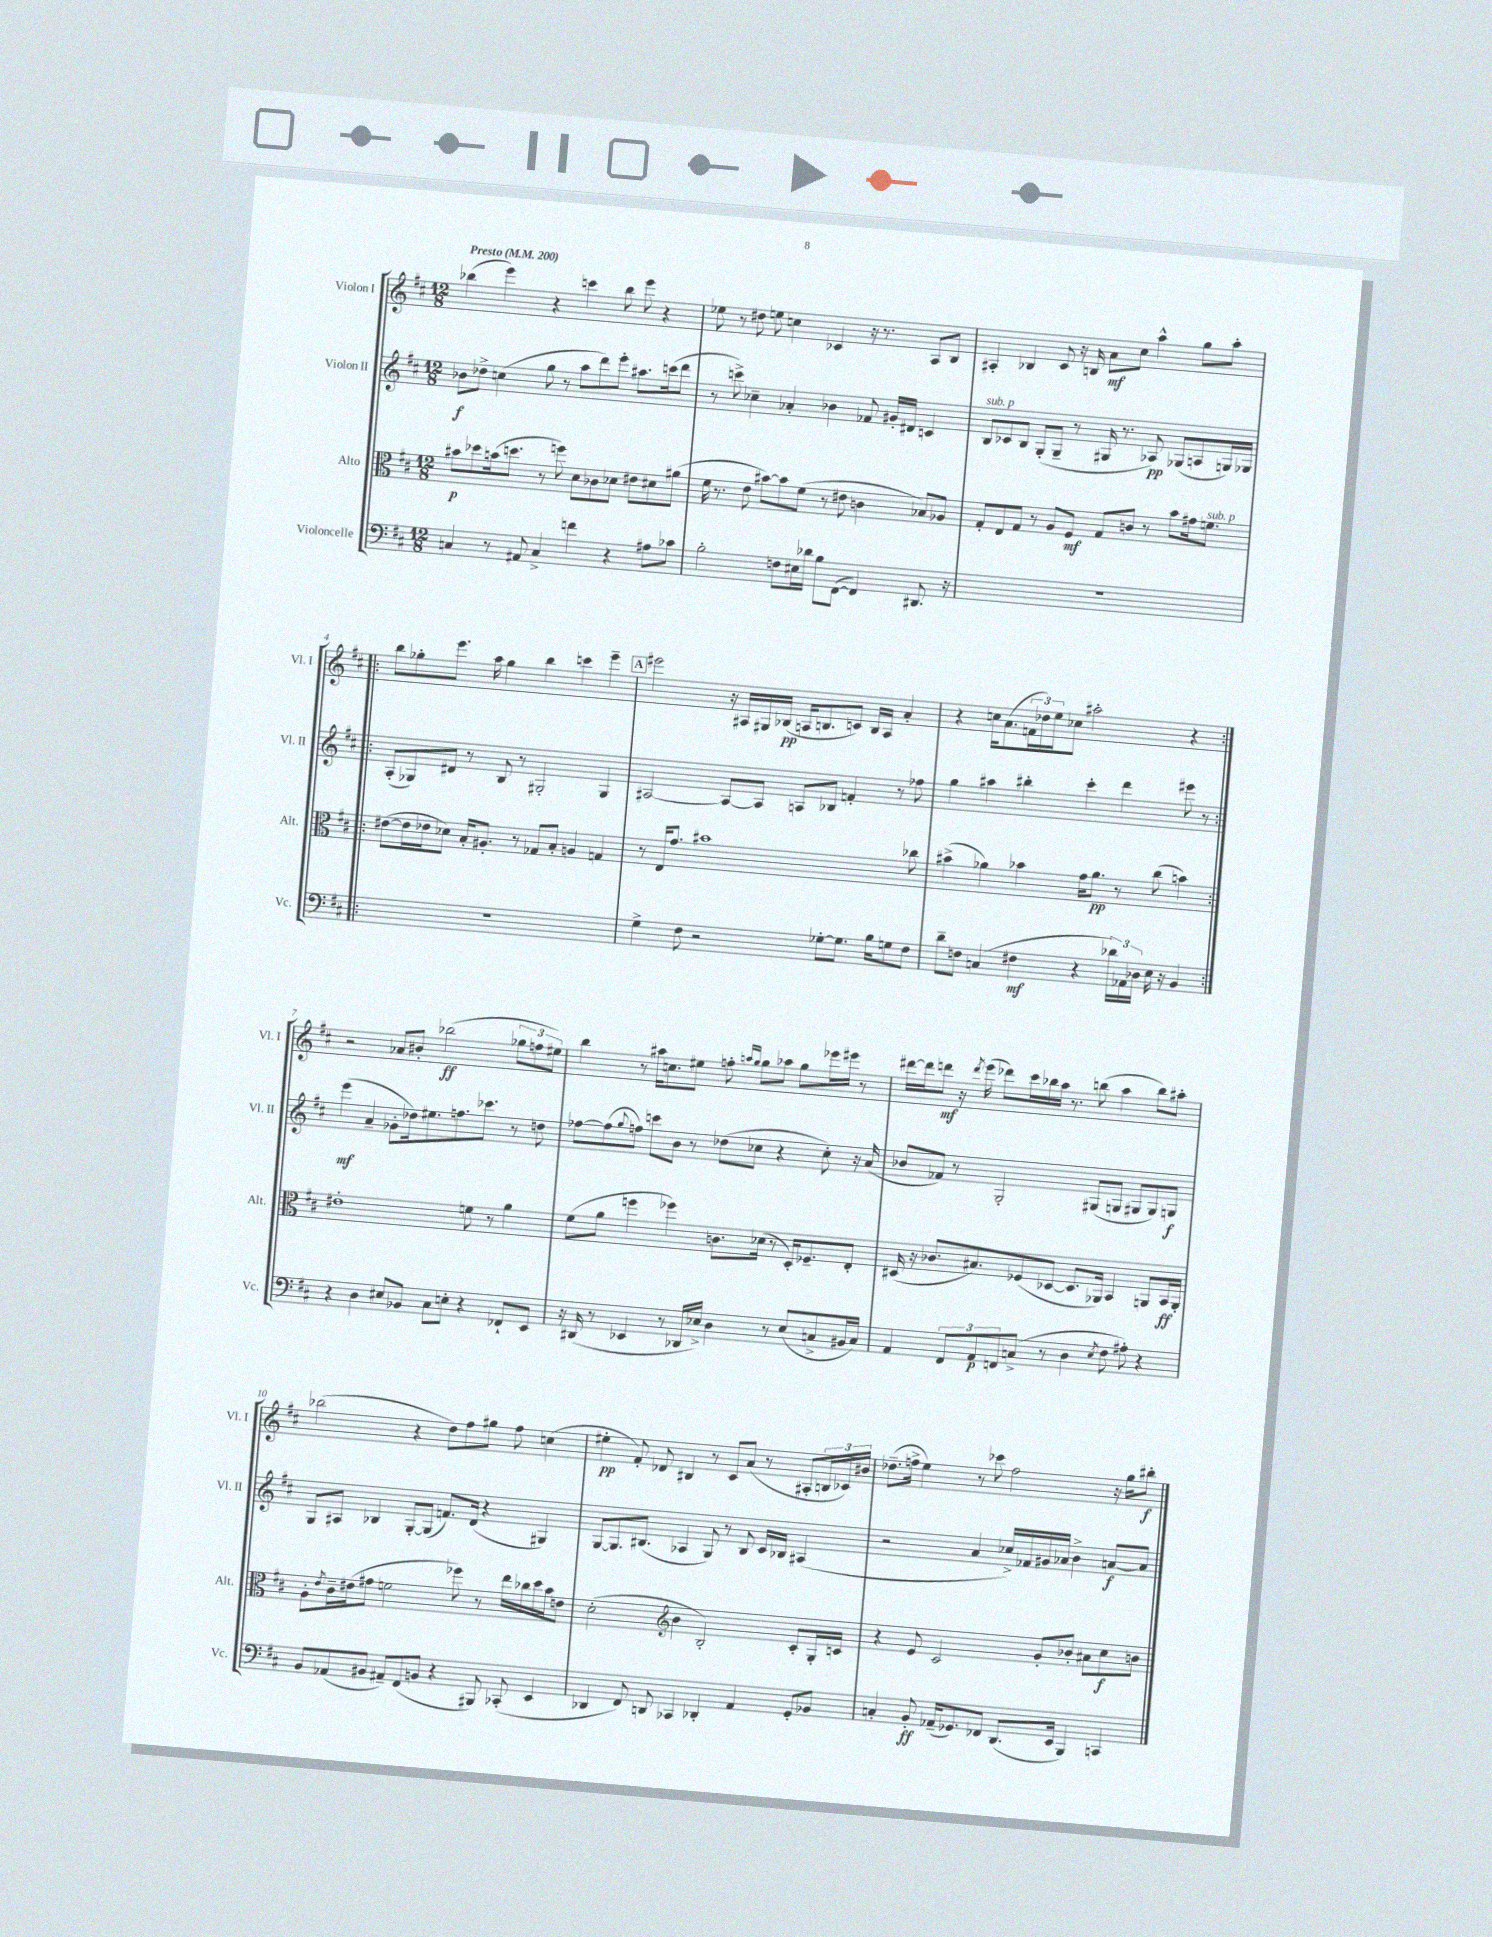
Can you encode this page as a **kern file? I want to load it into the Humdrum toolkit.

**kern	**kern	**kern	**kern
*staff4	*staff3	*staff2	*staff1
*clefF4	*clefC3	*clefG2	*clefG2
*k[f#c#]	*k[f#c#]	*k[f#c#]	*k[f#c#]
*M12/8	*M12/8	*M12/8	*M12/8
*MM200	*MM200	*MM200	*MM200
4C	8b#	8b-	(4bb-
.	8dd-	8dd-^	.
8r	(16b	(4cc	4eee)
.	8.dd	.	.
8AA#	.	.	.
4C^	8r	8gg	4r
.	8ff)	8r	.
4f	8d	8aa	4ccc
.	8c-	8ddd)	.
4r	8d-	8eee'	8bb-
.	8e#	8.aa#	8eee
8A#	8d#	.	4r
.	.	(16ccc	.
8c-	(8a#	8ddd	.
=	=	=	=
2B'	16f#	8r	8ee-
.	8.r	.	.
.	.	8ccc^)	8r
.	8e	4cc-~	8dd#
.	[8b#)	.	8ee
8F	8b#]	4a-'	4cc
16E#	(8f#	.	.
16d-	.	.	.
8B	8r	4b-	4c-
([8FF#	8e#	.	.
4FF#])	4c	8f-	16r
.	.	.	8.r
.	.	16g#'	.
.	.	16d#	.
8.DD#	8B-)	4c	8A
.	8A-	.	8B
16r	.	.	.
=	=	=	=
1.r	8G'	8B	4A#'
.	8E	8c-	.
.	8G	8B	4B-
.	8r	(8G'	.
.	8A	8G~	8c#
.	8F#	8r	16r
.	.	.	16B
.	8G	16G#	8a
.	.	8.r	.
.	8c	.	8cc#
.	8r	8A-)	4aa^^
.	8b	(8G-	.
.	16g#	8A	8gg
.	8.f	.	.
.	.	16G)	8aa'
.	.	16G-	.
=!|:	=!|:	=!|:	=!|:
1.r	([8e#	(8A'	8bb
.	16e#]	8G-)	8gg-'
.	16e-	.	.
.	8d-)	8d#	8.eee
.	16B'	8r	.
.	8.A#'	.	16aa
.	.	8B	4gg-
.	8r	8r	.
.	8G-	2G#'	4bb
.	8B'	.	.
.	4A	.	4ccc
.	4G	4G#	4eee~
=	=	=	=
4G^	8r	[2A#	2eee#
.	16E	.	.
.	8.g	.	.
8F#	.	.	.
2r	1b#	.	.
.	.	8A#_	16r
.	.	.	16A#
.	.	8A#]	16G#
.	.	.	(16B-
.	.	8A	16A
.	.	.	8.B
[8G-'	.	8B-	.
8.G-]	.	4f'	8c)
.	.	.	16B
16B	.	.	16A
8G	.	8r	4a'
8F#	8cc-	8ff-	.
=	=	=	=
8d~	(4b#^	4gg	4r
8F	.	.	.
(4C	4a-)	4aa#	16cc
.	.	.	(8.a
4F#	4b-	4bb#'	24f
.	.	.	24dd-)
.	.	.	24ee
.	.	.	8cc-
4r	16g	4ccc#'	2aa#'
.	8.a-	.	.
24d-)	8r	4ddd	.
24AA-	.	.	.
24D-	.	.	.
16E	(8cc#	.	.
16r	.	.	.
4BB	4b)	8eee#	4r
.	.	8r	.
=:|!	=:|!	=:|!	=:|!
4r	1e#'	(4eee	2r
4D	.	4a~	.
8E#	.	8g-'	8a-
8BB-	.	16dd-)	8b#'
.	.	8.ee#	.
8C#	.	.	(2bb-
8E'	.	8.ff	.
4r	8f	.	.
.	.	8.ccc-	.
.	8r	.	.
8FF-`	4a	8r	12gg-
.	.	.	12ff
8EE	.	8dd	.
.	.	.	12ee#)
=	=	=	=
16r	(8f#	[8ff-	4bb
(16DD#	.	.	.
8r	8a	(8ff-]	.
.	.	8qqgg	.
4EE-	4ff	8ff)	8r
.	.	8ccc	16aa#
.	.	.	8.cc
8r	4ff-)	8b	.
16DD-	.	8r	8ee#
16E-^)	.	.	.
4D	8.c	(8dd-	8ff'
.	.	.	16qqaa
.	.	.	16qqgg
.	.	8cc-	8gg
.	(16d-	.	.
8r	8r	4r	8aa-
(8E-	16D')	.	8gg
.	8.F-~	.	.
8C^	.	8cc-')	16eee-
.	.	.	16eee#
16BB#	8E'	16r	8r
16C)	.	(16a	.
=	=	=	=
4AA	(16D#	8b-	[16ddd#
.	16r	.	16ddd#]
.	8.c-	8f-)	8ddd
12FF#	.	8r	16r
.	.	.	8qddd
.	8.B#)	.	(16eee
12AA	.	.	.
.	.	2G'	8ddd-)
12FF	.	.	.
(8C^	(8F-	.	16ccc#
.	.	.	16bb-
8r	[8D-	.	16aa
.	.	.	8.r
4D	8.D-]	.	.
.	.	(8G#	(8bb
.	16AA-)	.	.
8qE	.	.	.
8F#	4BB	8G	4aa
8A#')	.	8G#	.
4r	8AA	8G#)	8bb)
.	16BB	8G	8aa#'
.	16AA'	.	.
=	=	=	=
8BB	8A'	8G	(2bb-
.	8qe	.	.
(8AA-	16c#~	8A#	.
.	(16e#	.	.
8BB#	8g#	4B-	.
8AA#~)	2f	.	.
(8FF#	.	[8G'	4r
8BB	.	(8G]	.
4r	.	8.f)	8dd)
.	8ff-)	.	8ff#
.	.	(16d	.
8BBB#)	8r	4r	8gg#
(8CC-'	16ee	.	8ff#
.	16cc-	.	.
4EE	16dd	4G#)	(4cc
.	16b	.	.
.	8e	.	.
=	=	=	=
4DD-	(2d'	[8G	4ee#'
.	.	8.G]	.
8FF#)	.	.	8f#')
.	.	(8.B#	.
8DD	.	.	8d-
*	*clefG2	*	*
4CC-	4b	4A-	4B#
4DD-'	2B')	8G)	8r
.	.	8r	8c#
4AA	.	8B#	(8a
.	.	16c#	8r
.	.	16B-	.
8GG'	8c#'	(4A#	8A#'
8BB-	16G'	.	24B
.	.	.	24c-)
.	16c	.	.
.	.	.	24b#
=	=	=	=
4C'	4r	2r	(8.dd-~
.	.	.	16ff^
8BB'	8e	.	4ee)
(16AA-~	2c#	.	.
8.GG-)	.	.	.
.	.	4a	8r
8FF-	.	.	8ccc-
(8.DD	.	16cc-^)	2ff
.	.	16f-	.
.	8g'	16g#	.
16EE	.	16a-	.
4BBB)	8b-'	4b^	.
.	8a#	.	.
4CC	8cc#	[8a	16r
.	.	.	16gg
.	8b	8a]	8bb#'
==	==	==	==
*-	*-	*-	*-
